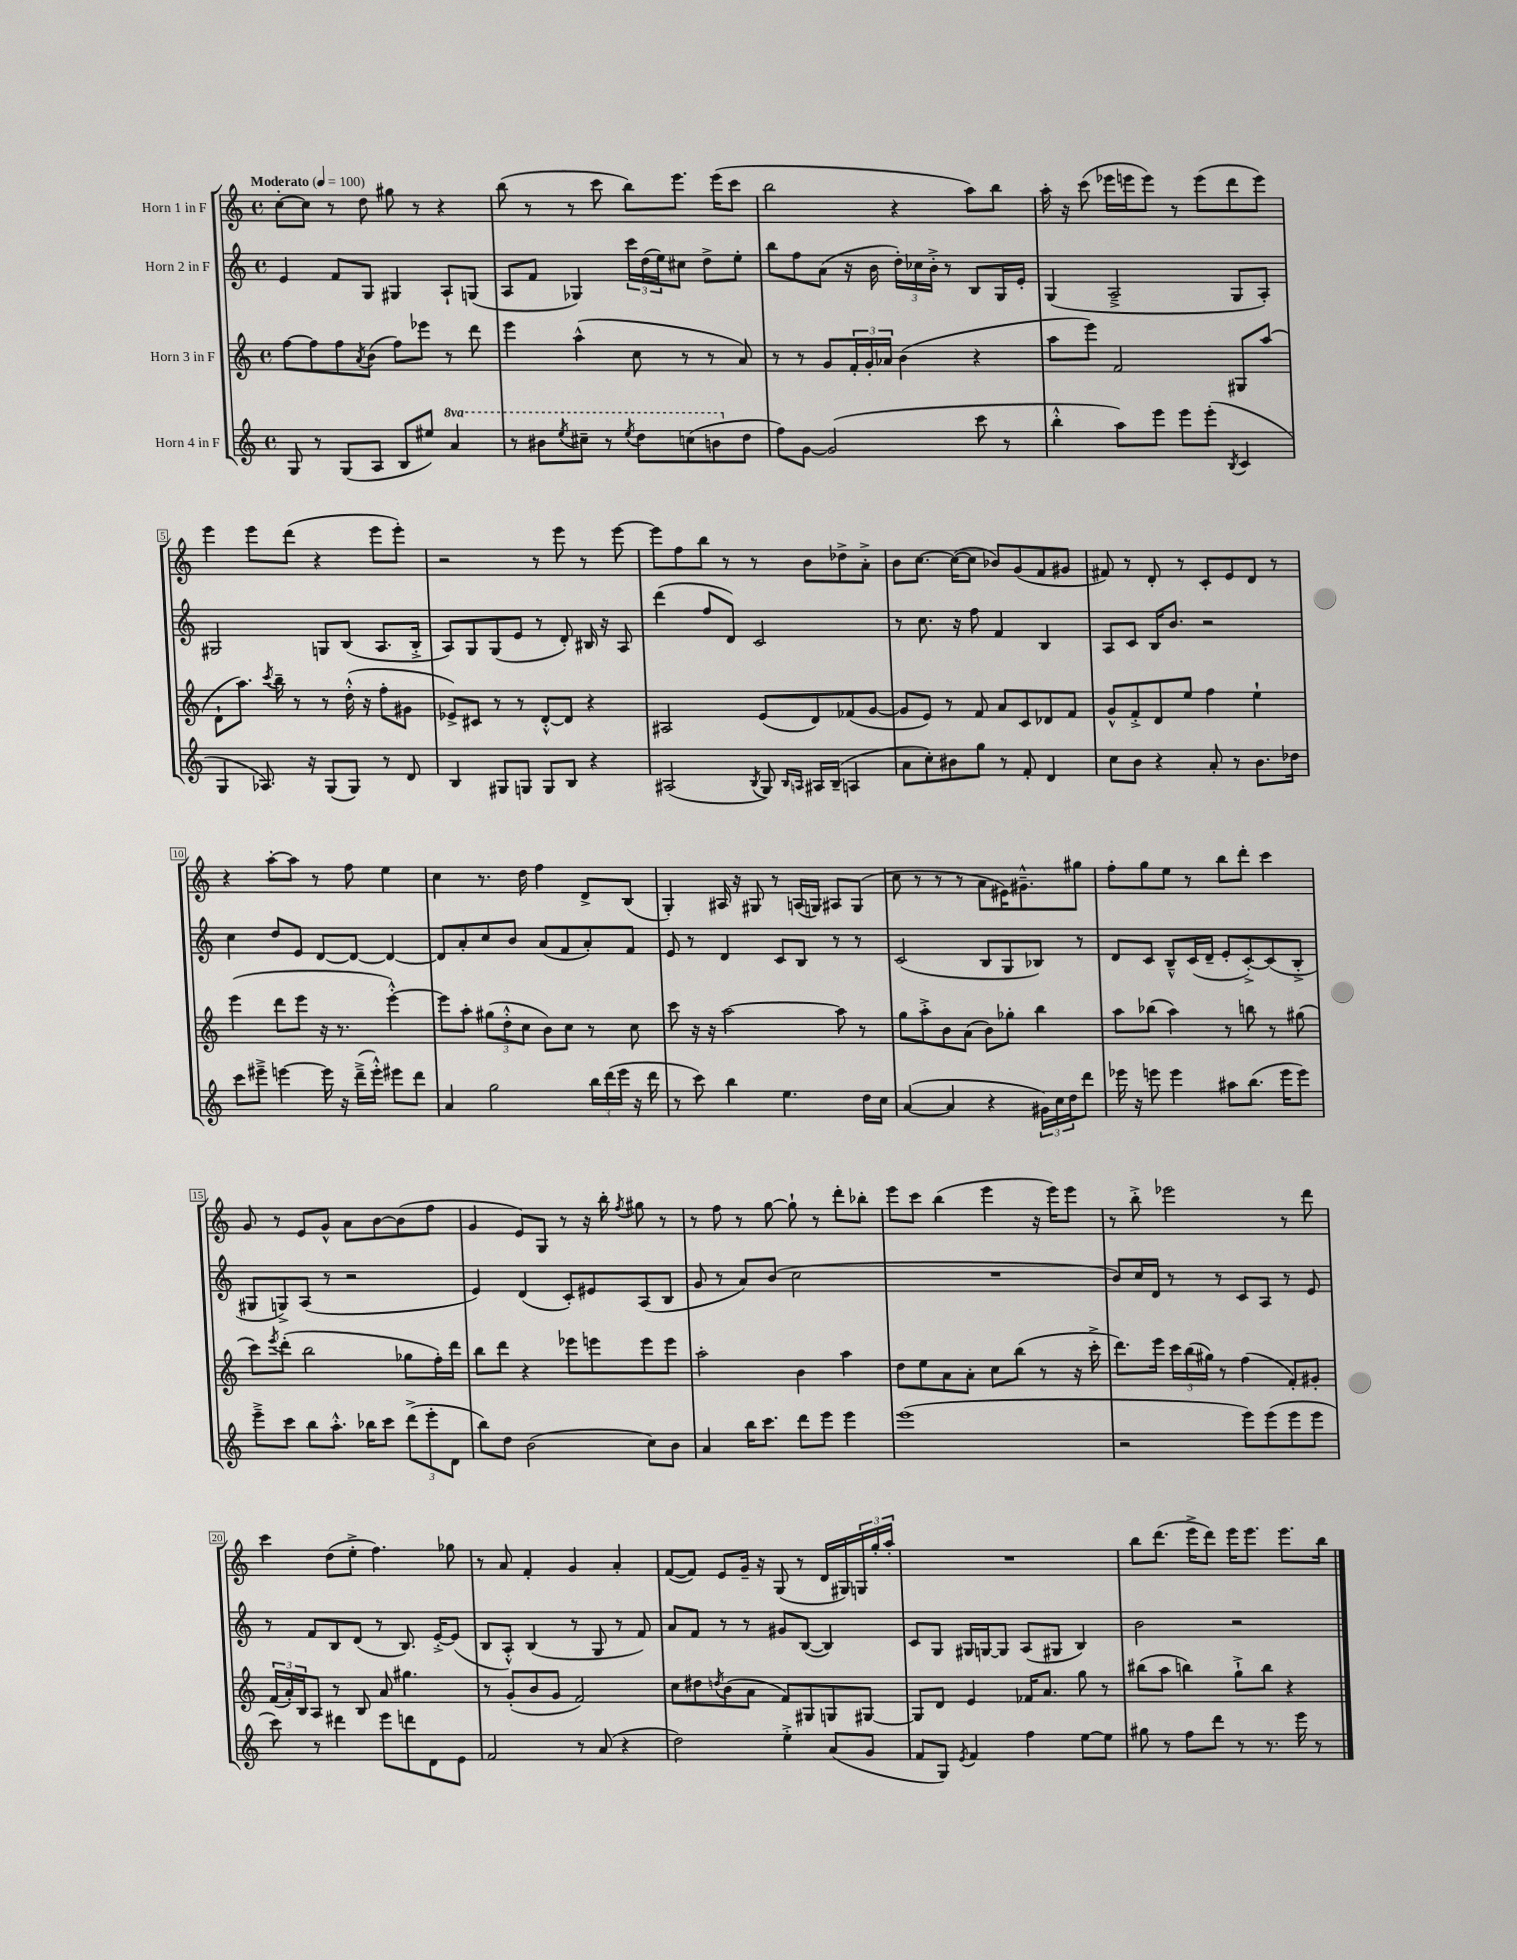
<<
\new StaffGroup <<
\new Staff = "s0" \with { instrumentName = "Horn 1 in F" } {
    \clef treble \key c \major \defaultTimeSignature \time 4/4 \tempo "Moderato" 4 = 100
    c''8~-. c''8 r8 d''8 gis''8 r8 r4 |
    b''8( r8 r8 c'''8 b''8) e'''8. e'''16( c'''8 |
    b''2 r4 a''8) b''8 |
    a''16-. r16 c'''8( ees'''16 e'''16 e'''8) r8 e'''8( d'''8 e'''8) |
    e'''4 e'''8 d'''8( r4 e'''8 e'''8-.) |
    r2 r8 e'''8 r8 e'''8~ |
    e'''8 f''8 b''8 r8 r8 b'8 des''8-> a'8-.-> |
    b'8 c''8.~ c''16~( c''8 bes'8) g'8( f'8 gis'8 |
    fis'8) r8 d'8-. r8 c'8-. e'8 d'8 r8 |
    r4 a''8~-. a''8 r8 f''8 e''4 |
    c''4 r8. d''16 f''4 d'8-> b8( |
    g4-.) ais16 r16 gis8 r8 a16( g16) ais8 g8( |
    c''8 r8 r8 r8 a'8 eis'16) gis'8.---^ gis''8 |
    f''8-. g''8 e''8 r8 b''8 d'''8-. c'''4 |
    g'8 r8 e'8 g'8-^ a'8 b'8~ b'8( f''8 |
    g'4 e'8) g8 r8 r16 b''16-. \acciaccatura { f''8 } gis''8 r8 |
    r8 f''8 r8 g''8~ g''8-! r8 d'''8-. bes''8-. |
    e'''8 c'''8 b''4( e'''4 r16 e'''16) e'''8 |
    r8 b''8-.-> ees'''2 r8 d'''8 |
    c'''4 d''8( e''8-.-> f''4.) ges''8 |
    r8 a'8 f'4-. g'4 a'4-. |
    f'8~( f'8) e'8 g'16-- r16 g8( r8 d'16 gis16) \tuplet 3/2 { g16 g''16-. a''16-. } |
    R1 |
    b''8 d'''8.( e'''16-> d'''8) e'''16 e'''8. e'''8. b''16 \bar "|." |
}
\new Staff = "s1" \with { instrumentName = "Horn 2 in F" } {
    \clef treble \key c \major \defaultTimeSignature \time 4/4
    e'4 f'8 g8 gis4 a8-! g8( |
    a8 f'8 ges4) \tuplet 3/2 { c'''16 d''16( e''16) } cis''8 d''8-> e''8-. |
    b''8 f''8 a'8( r16 b'16 \tuplet 3/2 { d''16-.) ces''16 b'16-.-> } r8 b8 g16 e'16-. |
    g4( a2---> g8 a8-.) |
    gis2 g8 b8( a8. b16-.-> |
    a8) g8 g8( e'8 r8 d'8-.) bis16 r16 a8 |
    d'''4( f''8 d'8) c'2 |
    r8 c''8. r16 f''8 f'4 b4 |
    a8 c'8 b16 b'8. r2 |
    c''4 d''8 e'8 d'8~ d'8~ d'4~ |
    d'8 a'8-. c''8 b'8 a'8( f'8 a'8-.) f'8 |
    e'8 r8 d'4 c'8 b8 r8 r8 |
    c'2( b8 g8 bes8) r8 |
    d'8 c'8 b8---^ c'16( d'16-- e'8-. c'8~-.->) c'8( b8-.-> |
    gis8 g8->) a8( r8 r2 |
    e'4) d'4( c'8-.) eis'8 a8( b8 |
    g'8 r8 a'8) b'8( c''2 |
    R1 |
    b'8) c''16 d'16 r8 r8 c'8 a8 r8 e'8 |
    r8 f'8 b8 d'8( r8 b8.) e'16~-.-> e'8( |
    b8 a8-.-^) b4( r8 g8 r8 f'8) |
    a'8 f'8 r8 r8 gis'8 b8~( b4) |
    c'8 g8 gis16 g16~ g8 a8( gis8 b4) |
    b'2 r2 \bar "|." |
}
\new Staff = "s2" \with { instrumentName = "Horn 3 in F" } {
    \clef treble \key c \major \defaultTimeSignature \time 4/4
    f''8~ f''8 f''8 \acciaccatura { a'8 } b'8( f''8) ees'''8 r8 d'''8 |
    e'''4 a''4-^( c''8 r8 r8 a'8) |
    r8 r8 g'8 \tuplet 3/2 { f'16-. g'16-. aes'16 } b'4( r4 |
    a''8 e'''8) f'2 gis8 a''8( |
    d'8-! a''8.) \acciaccatura { c'''8 } b''16-- r8 r8 d''16-.-^( r16 f''8-. gis'8 |
    ees'8->) cis'8 r8 r8 d'8~-.-^ d'8 r4 |
    ais2 e'8( d'8) fes'8( g'8~ |
    g'8 e'8) r8 f'8 a'8 c'8 des'8 f'8 |
    g'8-^ f'8-.-> d'8 e''8 f''4 e''4-! |
    e'''4( d'''8 e'''8 r16 r8. e'''4~-.-^) |
    e'''8 a''8-. \tuplet 3/2 { gis''8( d''8-.-^ c''8 } b'8) c''8 r8 c''8 |
    c'''8 r16 r16 a''2~ a''8 r8 |
    g''8 a''8-.-> b'8 a'8( b'8) ges''8-. b''4 |
    a''8 bes''8( a''4) r8 b''8 r8 gis''8( |
    c'''8) \acciaccatura { e'''8 } d'''8-.( b''2 ges''8 f''16-.) d'''16 |
    b''8 d'''8 r4 ees'''8 e'''8 e'''8 e'''8 |
    a''2-. b'4 a''4 |
    d''8 e''8 a'8 a'8-. c''8 b''8( r8 r16 c'''16-.-> |
    d'''8.) e'''16 \tuplet 3/2 { c'''16 b''16( gis''16) } r8 f''4( f'8-.) gis'8-. |
    \tuplet 3/2 { f'16( a'16-.) b16 } a8 r8 b8 a'8 gis''4. |
    r8 g'8-.( b'8 g'8 f'2) |
    c''8 dis''8 \acciaccatura { d''8 } b'8( a'8 f'8) gis8 g8 gis8~ |
    gis8 d'8 e'4 fes'16 a'8. g''8 r8 |
    bis''8( a''8 b''4) g''8-!-> b''8 r4 \bar "|." |
}
\new Staff = "s3" \with { instrumentName = "Horn 4 in F" } {
    \clef treble \key c \major \defaultTimeSignature \time 4/4 \set Staff.ottavationMarkups = #ottavation-simple-ordinals
    g8 r8 g8( a8 b8 eis''8) \ottava #1 a''4 |
    r8 bis''8 \acciaccatura { e'''8 } cis'''8-- r8 \acciaccatura { e'''8 } d'''8 c'''8( b''8 \ottava #0 d''8 |
    f''8) g'8~ g'2( c'''8 r8 |
    b''4-.-^ a''8) e'''8 e'''8 e'''8-.( \acciaccatura { b8 } c'4 |
    g4 aes8.) r16 g8( g8) r8 d'8 |
    b4 gis8 g8 g8 b8 r4 |
    ais2( \acciaccatura { b8 } g8) \grace { b16 a16 } ais16 b16--( a4 |
    a'8 c''8-.) bis'8 g''8 r8 f'8-. d'4 |
    c''8 b'8 r4 a'8-. r8 b'8. des''16 |
    c'''8 eis'''8---> e'''4~ e'''16 r16 d'''16--->( e'''16-.-^) eis'''8 d'''8 |
    a'4 g''2 \tuplet 3/2 { b''16 d'''16( e'''16 } r16 d'''16 |
    r8 c'''8) b''4 e''4. d''16 c''16 |
    a'4~( a'4 r4 \tuplet 3/2 { gis'16) c''16 d''16 } d'''8 |
    ees'''16 r16 e'''8 e'''4 ais''8 b''8.( e'''16 e'''8) |
    e'''8---> c'''8 b''8 a''8.-.-^ bes''16 c'''8 \tuplet 3/2 { d'''8->( e'''8-. d'8 } |
    b''8) d''8 b'2( c''8) b'8 |
    a'4 b''16 c'''8. d'''8 e'''8 e'''4 |
    e'''1( |
    r2 e'''8) e'''8( e'''8 e'''8 |
    c'''8) r8 dis'''4 e'''8 d'''8 d'8 e'8 |
    f'2 r8 a'8( r4 |
    d''2) e''4-.-> a'8( g'8 |
    f'8 g8) \acciaccatura { e'8 } f'4 f''4 e''8~ e''8 |
    gis''8 r8 f''8 d'''8 r8 r8. e'''16 r8 \bar "|." |
}
>>
>>
\layout { \context { \Score \override BarNumber.stencil = #(make-stencil-boxer 0.1 0.3 ly:text-interface::print) } }
